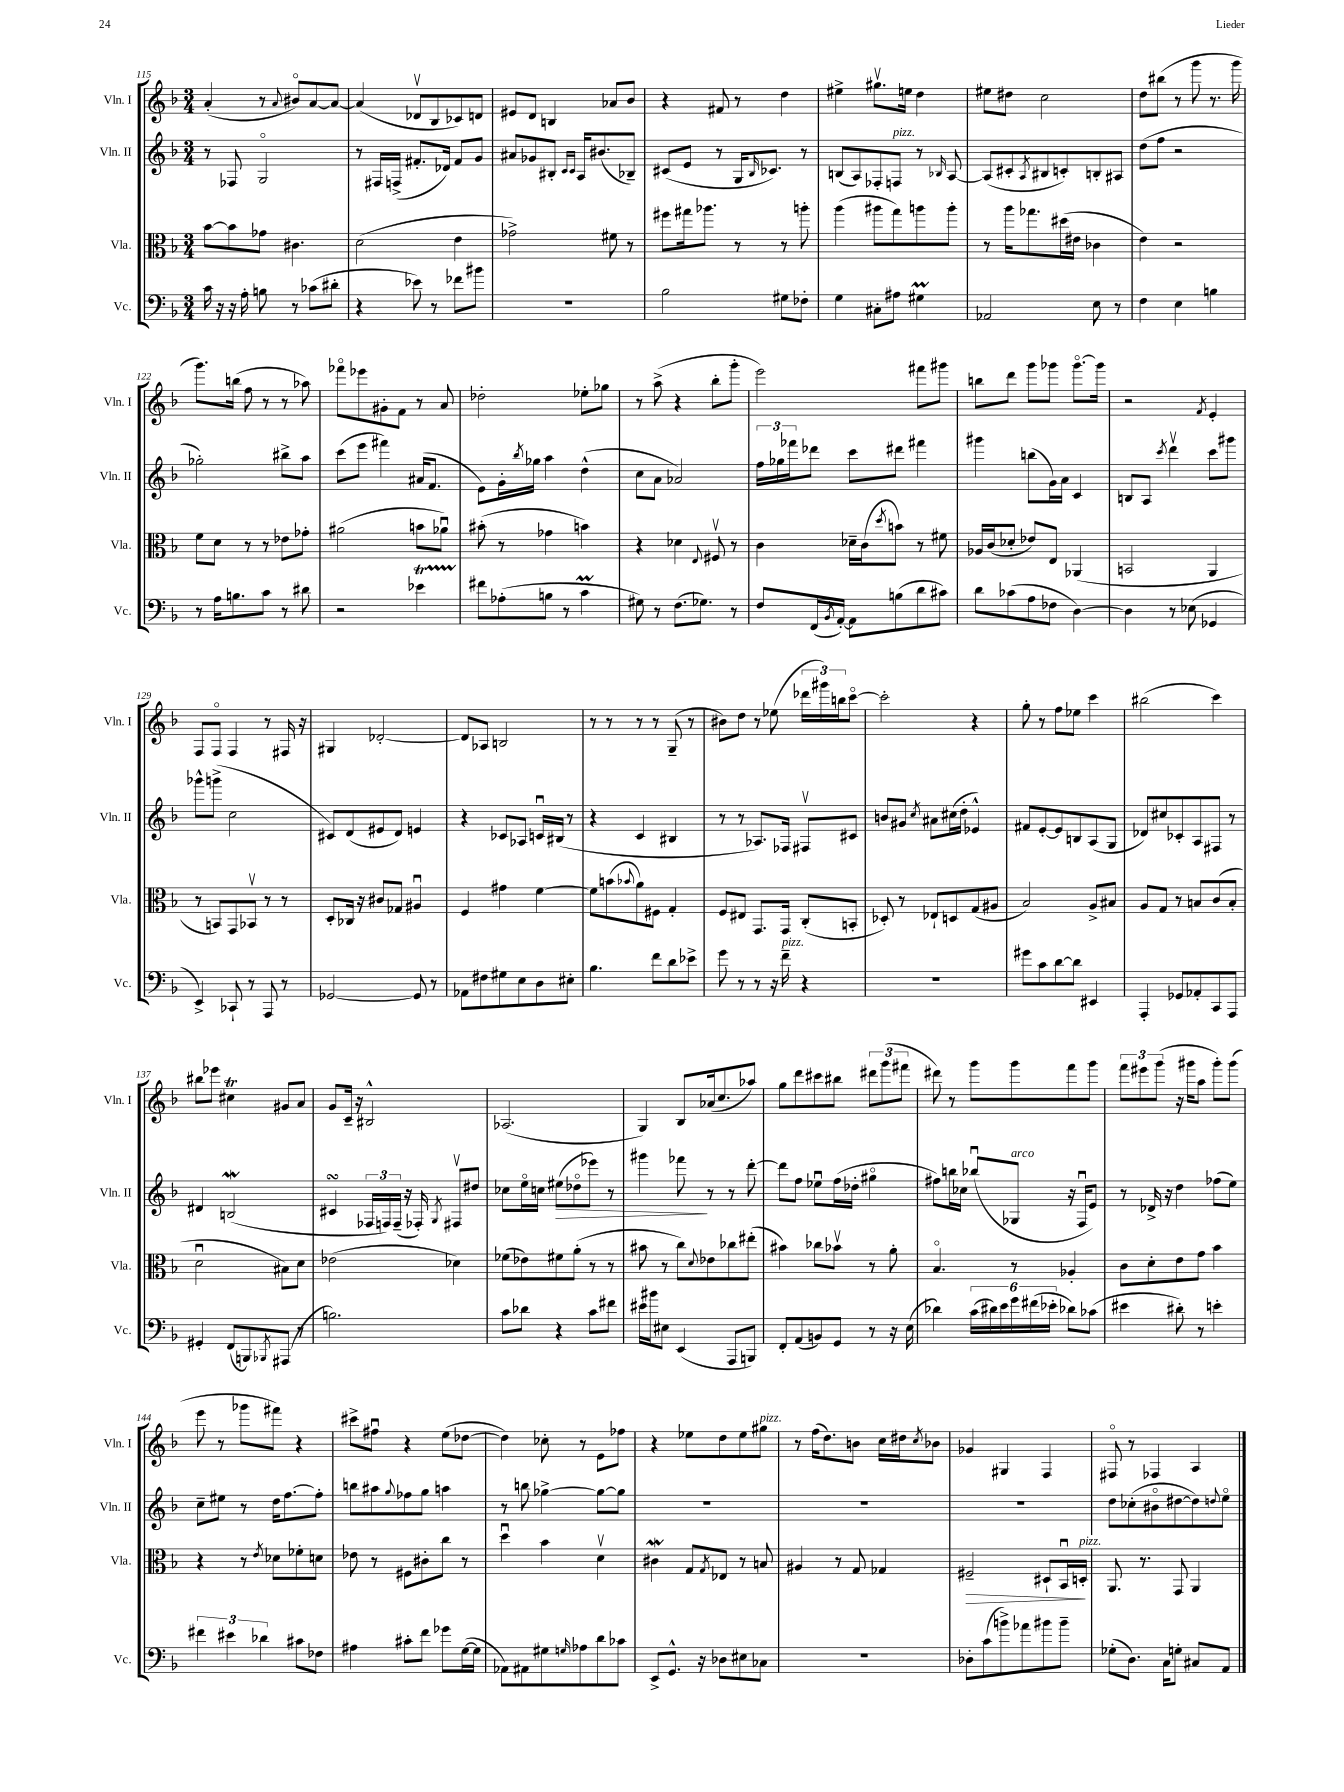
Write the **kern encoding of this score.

**kern	**kern	**kern	**kern
*staff4	*staff3	*staff2	*staff1
*clefF4	*clefC3	*clefG2	*clefG2
*k[b-]	*k[b-]	*k[b-]	*k[b-]
*M3/4	*M3/4	*M3/4	*M3/4
16c\	[8b-\L	8r	(4a'/
16r	.	.	.
16r	8b-\]	8F-/	.
16A'\	.	.	.
8B\	8g-\J	2Go/	8r
.	.	.	8qqa/
8r	4.c#\	.	8b#o/L)
(8c-\L	.	.	[8a/
8d#'\J	.	.	8a/_J
=	=	=	=
4r	(2d\	8r	(4a/]
.	.	16F#/LL	.
.	.	(16F^/JJ	.
8e-\)	.	8.f#'/L	8d-v/L
8r	.	.	8B-/
.	.	16d-/Jk)	.
8f-\L	4e\	8f#/L	8c-/)
8b#\J	.	8g/J	8d/J
=	=	=	=
2.r	2g-^\)	8a#/L	8e#/L
.	.	8g-/	8d/J
.	.	8B#'/J	4B/
.	.	16qqc/LL	.
.	.	16qqc/JJ	.
.	.	16A/LK	.
.	.	(8.b#/	.
.	8f#\	.	8a-/L
.	8r	8B-~/J)	8b-/J
=	=	=	=
2B-\	8ff#\L	(8c#/L	4r
.	16gg#\k	8e/J	.
.	8.aa-\J	.	.
.	.	8r	8f#/
.	8r	16G/LK	8r
.	.	16qqB-/	.
.	.	8.c-/J)	.
8G#\L	8r	.	4dd\
8F-'\J	8aa'\	8r	.
=	=	=	=
4G\	(4aa\	(8B/L	4ee#^\
.	.	8A/)	.
8C#'\L	8aa#\L	8F-'/	8.gg#v\L
8A#\J	8gg\)	8F/J	.
.	.	.	16ee\Jk
4G#\	8aa\	8r	4dd\
.	.	16qqB-/	.
.	8aa'\J	[8A/	.
=	=	=	=
2AA-/	8r	(8A/]L	8ee#\L
.	16aa\LK	8c#'/	8dd#\J
.	8.gg-\	.	.
.	.	8qA/	.
.	.	8B#/	2cc\
.	(16dd#\L	8c'/)	.
.	16e#\JJ	.	.
8E\	4c-\	8B'/	.
8r	.	8A#/J	.
=	=	=	=
4F\	4e\)	(8dd\L	8dd\L
.	.	8ff\J	(8bb#\J
4E\	2r	2r	8r
.	.	.	8ggg\
4B\	.	.	8.r
.	.	.	16ggg\
=	=	=	=
8r	8f\L	2gg-'\)	8.ggg\L)
16A\LK	8d\J	.	.
8.B\	.	.	(16bb\Jk
.	8r	.	8ff\
8c\J	8r	.	8r
8r	8e-\L	8bb#^\L	8r
8d#\	8g-'\J	8aa\J	8aa-\)
=	=	=	=
2r	(2a#\	(8ccc\L	8fff-o\L
.	.	8eee\J	8eee-\
.	.	4fff#\)	8g#'\
.	.	.	8f\J
4e-\	8b\L	(16a#/LK	8r
.	.	8.f/J	.
.	8a-u\J)	.	8a/
=	=	=	=
8f#\L	(8b#'\	8e\L)	2dd-'\
(8A-'\	8r	16g'\L	.
.	.	8qbb-/	.
.	.	16gg-\JJ	.
8B\J	4g-\	4aa\	.
8r	.	.	.
4c\	4b\)	(4dd^^\	8ee-'\L
.	.	.	8gg-\J
=	=	=	=
8G#\)	4r	8cc\L	8r
8r	.	8a\J	(8aa^\
(8.F\L	4d-\	2a-/)	4r
8.G-\J)	.	.	.
.	8qqE/	.	.
.	8F#v/	.	8bb-'\L
8r	8r	.	8ggg'\J
=	=	=	=
8F/L	4c\	24ff\LL	2eee\)
.	.	24gg-\	.
.	.	24fff-\J	.
(16FF/L	.	8ddd-\J	.
8qBB-/	.	.	.
[16AA'/JJ)	.	.	.
8AA\]L	16d-~\LL	8ccc\L	.
.	(16c\J	.	.
.	8qdd/	.	.
(8B\	8b\J)	8ddd#\J	.
8d\	8r	4fff#\	8fff#\L
8c#\J)	8f#\	.	8ggg#\J
=	=	=	=
8d\L	16A-/LL	4ggg#\	8bb\L
.	(16c/J	.	.
(8c-\	8d-'/J	.	8ddd\J
8A\	8e-/L)	(8bb\L	8ggg\L
8F-\J	8E/J	16g\L)	8ggg-\J
.	.	16a\JJ	.
[4D\)	(4AA-/	4c/	[8.ggg-o\L
.	.	.	16ggg-\]Jk
=	=	=	=
4D\]	2BB/	8B/L	2r
.	.	8A/J	.
.	.	8qccc/	.
8r	.	4dddv\	.
(8E-\	.	.	.
.	.	.	8qf/
4GG-/	4AA/	8ccc\L	4e'/
.	.	8ggg#\J	.
=	=	=	=
4EE^/)	8r	8ggg-^^\L	8F/L
.	8BB/L)	(8ggg^\J	8Fo/J
8CC-`/	8GG/	2cc\	4F/
8r	8BB-v/J	.	.
8AAA/	8r	.	8r
8r	8r	.	16F#/
.	.	.	16r
=	=	=	=
[2GG-/	8D'/L	8c#/L)	4G#/
.	16C-/Jk	(8d/	.
.	16r	.	.
.	8c#/L	8e#/	[2d-'/
.	8G-/J	8d/J)	.
8GG-/]	4A#u/	4e/	.
8r	.	.	.
=	=	=	=
8AA-\L	4F/	4r	8d-/]L
8F#\	.	.	8A-/J
8G#\	4g#\	8c-/L	2B/
8E\	.	8A-/J	.
8D\	[4f\	16cu/LL	.
.	.	(16B#/JJ	.
8E#'\J	.	8r	.
=	=	=	=
4.B-\	8f\]L	4r	8r
.	(8b\	.	8r
.	8qqb-/	.	.
.	8a\)	4c/	8r
8f\L	8F#\J	.	8r
8d\	4G'/	4B#/	(8G~/
8e-^\J	.	.	8r
=	=	=	=
8g\	8F/L	8r	8b#\L)
8r	8E#/J	8r	8dd\J
8r	8.GG/L	8.A-/L)	8r
16r	.	.	(8ee-\
16f~\	16GG/Jk	16F-/Jk	.
4r	(8C'/L	8F#v/L	24ddd-\LL
.	.	.	24ggg#\)
.	.	.	24bb\J
.	8BB'/J	8c#/J	[8ccco\J
=	=	=	=
2.r	8D-'/)	8b/L	2ccc'\]
.	8r	8g#/J	.
.	.	8qcc/	.
.	8E-`/L	8a#\L	.
.	8D/	(16cc#\L	.
.	.	16dd'\JJ	.
.	(8G/	4e-^^/)	4r
.	8A#/J	.	.
=	=	=	=
8g#\L	2B-/)	8f#/L	8gg'\
8c\	.	[8e'/	8r
[8d\	.	8e/]	8ff\L
8d\]J	.	8B/	8ee-\J
4EE#/	8A^/L	(8A/	4ccc\
.	8B#/J	8G/J	.
=	=	=	=
4AAA'/	8A/L	8d-/L)	(2bb#\
.	8G/J	8cc#/	.
8GG-/L	8r	8c-'/	.
8AA-'/	8B/L	8A/	.
8CC/	(8c/	8F#/J	4ccc\)
8AAA/J	8B'/J	8r	.
=	=	=	=
4GG#'/	2du\	4d#/	8bb#\L
.	.	.	8eee-\J
(8FF/L	.	(2B/	4cc#\
8BBB/)	.	.	.
8qBBB-/	.	.	.
(8AAA#/J	8B#\L)	.	8g#/L
8r	8d\J	.	8a/J
=	=	=	=
2.B\)	(2e-\	4c#/	8g/L
.	.	.	16c~/Jk
.	.	.	16r
.	.	24F-/LL	2B#^^/
.	.	24F/)	.
.	.	(24F~/JJ	.
.	.	16r	.
.	.	16F-'/)	.
.	.	8qG/	.
.	4d-\)	8F#v/L	.
.	.	8dd#/J	.
=	=	=	=
8c\L	(8f-\L	8cc-\L	(2.A-/
8d-\J	8e-\)	16eeo\L	.
.	.	16cc\JJ	.
4r	8f#\	(8ee#\L	.
.	(8a'\J	8dd-o\	.
8c\L	8r	8eee-\J)	.
8f#\J	8r	8r	.
=	=	=	=
16e#\LL	8b#\	4ggg#\	4G/)
16b#\J	.	.	.
8E#\J	8r	.	.
(4EE/	8cc\L)	8fff-\	8B-/L
.	8qqd/	.	.
.	8e-\	8r	(16a-/k
.	.	.	8.cc/
8AAA/L	8cc-\	8r	.
8BBB/J)	(8ee#'\J	[8ddd'\	8aa-/J)
=	=	=	=
8FF'/L	4b#\)	8ddd\]L	8gg\L
(8AA/	.	8ff\J	8ddd\
8BB/)	8cc-\L	8ee-u\L	8ccc#\
8GG/J	8b-v\J	(16ff\L	8bb#\J
.	.	16dd-'\JJ	.
8r	8r	4gg#o\	12ddd#\L
.	.	.	(12ggg\
16r	8a'\	.	.
.	.	.	12fff#\J
(16E\	.	.	.
=	=	=	=
4d-\)	4.B-o/	8ff#\L)	8ddd#\)
.	.	16bb\L	8r
.	.	16cc-\JJ	.
(24c\LL	.	(8bb-u/L	8ggg\L
24d#\)	.	.	.
24e\	.	.	.
24g\	8r	8G-/J	8ggg\
(24f#\	.	.	.
24e-'\JJ	.	.	.
8d-\L)	4A-'/	16r	8fff\
.	.	16Fu/LK	.
(8c-\J	.	8e/J)	8ggg\J
=	=	=	=
4e#\	8c\L	8r	12fff\L
.	.	.	12eee#\
.	8d'\	16d-^/	.
.	.	.	(12ggg\J
.	.	16r	.
8d#'\)	8e\	4dd\	16r
.	.	.	16ggg#\LK
8r	8g\J	.	8aa\J
4e'\	4b-\	(8ff-\L	8ggg#'\L)
.	.	8ee\J)	(8ggg#\J
=	=	=	=
6f#\	4r	8cc~\L	8eee\
.	.	8ee#\J	8r
6e#\	.	.	.
.	8r	8r	8ggg-\L
6d-\	.	.	.
.	8qe/	.	.
.	8d-\L	16dd\LK	8fff#\J)
.	.	[8.ff\	.
8c#\L	8f-'\	.	4r
8F-\J	8d\J	8ff'\]J	.
=	=	=	=
4A#\	8e-\	8bb\L	8ccc#^\L
.	8r	8aa#\	8ff#u\J
.	.	8qqgg/	.
8c#'\L	8F#\L	8ff-\	4r
8f\J	8c#'\	8gg\J	.
8g-\L	8cc\J	4aa\	(8ee\L
([16G\L	8r	.	[8dd-\J
16G\]JJ	.	.	.
=	=	=	=
8AA-\L)	4ddu\	8r	4dd-\])
8AA#\	.	8bb\	.
8G#\	4b-\	[4gg-^\	8cc-'\
16qqG/	.	.	.
8A-\	.	.	8r
8d\	4dv\	8gg-\_L	8e\L
8c-\J	.	8gg-\]J	8ff-\J
=	=	=	=
8EE^/L	4c#\	2.r	4r
8.GG^^/J	.	.	.
.	8G/L	.	8ee-\L
16r	.	.	.
.	8qG/	.	.
8D-\L	8E-/J	.	8dd\
8E#\	8r	.	8ee-\
8C-\J	8B/	.	8gg#\J
=	=	=	=
2.r	4A#/	2.r	8r
.	.	.	(16ff\LK
.	.	.	8.dd\)
.	8r	.	.
.	8G/	.	8b\J
.	4G-/	.	16cc\LL
.	.	.	16dd#\J
.	.	.	8qcc/
.	.	.	8b-\J
=	=	=	=
8D-'\L	2F#~/	2.r	4g-/
(8c\	.	.	.
8b^\)	.	.	4G#/
8a-\	.	.	.
8b#\	8D#`/L	.	4F/
8b#~\J	16BB-u/L	.	.
.	16D'/JJ	.	.
=	=	=	=
(8G-'\L	8.AA/	8dd\L	8F#o/
8.D\J)	.	(8cc-'\	8r
.	8.r	.	.
.	.	8b#o\	4F-/
16C\LK	.	.	.
8G'\J	8GG/	[8dd#\	.
8C#/L	4AA/	8dd#\])	4A/
.	.	8qqdd/	.
8AA/J	.	8eeo\J	.
==	==	==	==
*-	*-	*-	*-
